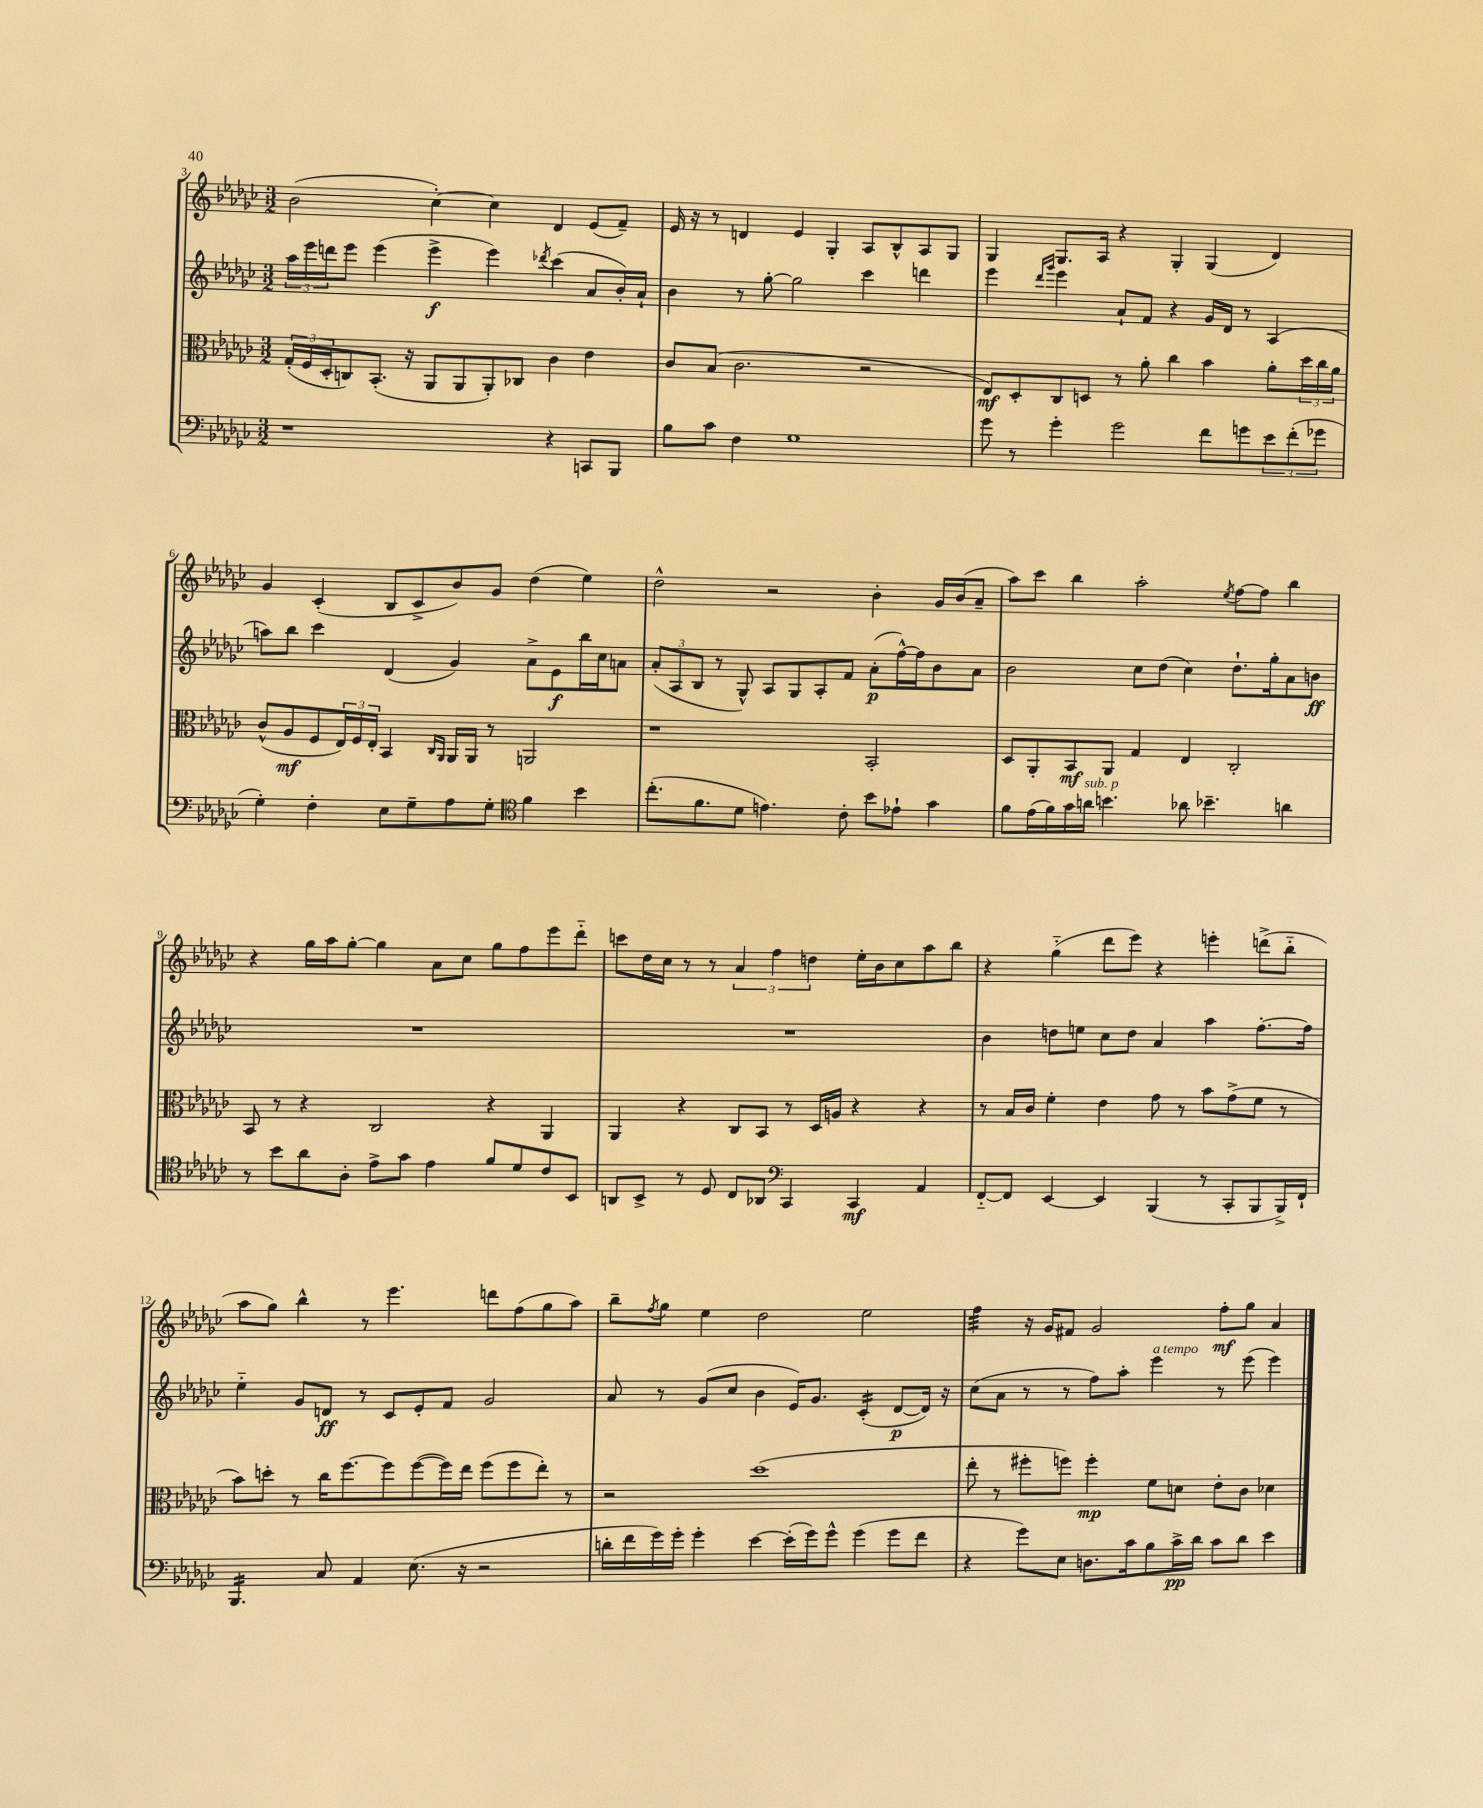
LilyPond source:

<<
\new StaffGroup <<
\new Staff = "s0" {
    \clef treble \key ges \major \numericTimeSignature \time 3/2
    bes'2( ces''4~-.) ces''4 des'4 ees'8( f'8--) |
    ees'16 r16 r8 d'4 ees'4 ges4-. aes8 bes8-^ aes8 ges8 |
    ges4 ges8. aes16 r4 ges4-. ges4( des'4) |
    ges'4 ces'4-.( bes8 ces'8-> bes'8) ges'8 des''4( ees''4) |
    des''2-^ r2 bes'4-. ges'16 bes'16( aes'8-- |
    aes''8) ces'''8 bes''4 aes''2-. \acciaccatura { ees''8 } f''8~ f''8 bes''4 |
    r4 ges''16 aes''16 ges''8~-. ges''4 aes'8 ces''8 ges''8 f''8 ees'''8 des'''8-_ |
    c'''8 des''16 ces''16 r8 r8 \tuplet 3/2 { aes'4 f''4 d''4 } ees''16-. bes'16 ces''8 aes''8 bes''8 |
    r4 ges''4-_( des'''8 ees'''8) r4 e'''4-. d'''8->( bes''8-_ |
    aes''8 ges''8) bes''4-^ r8 ees'''4. d'''8 f''8( ges''8 aes''8) |
    bes''8-- \acciaccatura { f''8 } ges''8 ees''4 des''2 ees''2 |
    f''4:32 r16 ges'16 fis'8 ges'2 f''8-.\mf ges''8 aes'4 \bar "|." |
}
\new Staff = "s1" {
    \clef treble \key ges \major \numericTimeSignature \time 3/2
    \tuplet 3/2 { aes''16 ees'''16 d'''16 } ees'''8 ees'''4( ees'''4->\f ees'''4) \acciaccatura { des'''8 } ces'''4( aes'8 bes'16-.) aes'16-! |
    bes'4 r8 ges''8~-. ges''2 ces'''4 d'''4 |
    ees'''4 \grace { des'''16 ges'''16 } ees'''4 aes'8-! f'8 r4 ges'16 des'16 r8 aes4( |
    a''8) bes''8 ces'''4 des'4( ges'4) aes'8-> ees'8\f bes''16 ces''16 a'8 |
    \tuplet 3/2 { aes'8-.( aes8 bes8 } r8 ges8-^) aes8 ges8 aes8-. f'8 aes'8-.\p( f''16~-^) f''16 bes'8 aes'8 |
    bes'2 ces''8 des''8( ces''4) des''8.-! ges''16-. aes'8 b'8\ff |
    R1. |
    R1. |
    bes'4 d''8 e''8 ces''8 d''8 aes'4 aes''4 f''8.~-. f''16 |
    ees''4-_ ges'8 d'8\ff r8 ces'8 ees'8-. f'8 ges'2 |
    aes'8 r8 ges'8( ces''8 bes'4 ees'16) ges'8. ces'4:16-.( des'8~\p des'16) r16 |
    ces''8( aes'8 r8 r8 f''8) aes''8-. ees'''4^\markup { \italic "a tempo" } r8 ees'''8( ees'''4) \bar "|." |
}
\new Staff = "s2" {
    \clef alto \key ges \major \numericTimeSignature \time 3/2
    \tuplet 3/2 { ges16-.( f16 des16-. } c8) bes,8.-.( r16 aes,8 aes,8 aes,8-.) ces8 ces'4 ees'4 |
    ces'8 bes8( ces'2. r2 |
    ees8\mf) des8-. ces8 d8 r8 aes'8-. ces''4 bes'4 aes'8-. \tuplet 3/2 { des''16 ces''16 aes'16 } |
    ces'8-^( aes8\mf f8 \tuplet 3/2 { ees16) f16 ees16-. } bes,4 \grace { ces16 aes,16 } aes,16 aes,16 r8 a,2 |
    r1 bes,2-. |
    des8 aes,8-. bes,8\mf aes,8 ges4 ees4 ces2-. |
    bes,8 r8 r4 ces2 r4 aes,4 |
    aes,4 r4 ces8 bes,8 r8 des16 a16 r4 r4 |
    r8 bes16 ces'16 f'4-. ees'4 ges'8 r8 bes'8 ges'8->( f'8 r8 |
    bes'8) d''8-. r8 ces''16 f''8.~ f''8 f''8~( f''16) ees''16 f''8( f''8 ees''8-.) r8 |
    r2 des''1( |
    ees''8-. r8 fis''8-. f''8) f''4-.\mp f'8 d'8 ees'8-. ces'8 des'4 \bar "|." |
}
\new Staff = "s3" {
    \clef bass \key ges \major \numericTimeSignature \time 3/2
    r1 r4 c,8 bes,,8 |
    bes8 ces'8 f4 ges1 |
    ges'8 r8 ges'4-. ges'2 f'8 g'8 \tuplet 3/2 { ees'8 f'8-.( ges'8 } |
    ges4-.) f4-. ees8 ges8-- aes8 ges8-. \clef tenor f'4 bes'4 |
    ces''8.-.( f'8. des'8 e'4.) ces'8-. bes'8 ees'8-! ges'4 |
    f'8 ees'16( f'16) ges'16 a'16^\markup { \italic "sub. p" } b'4. aes'8 bes'4.-- a'4 |
    r8 bes'8 aes'8 aes8-. ees'8-> ges'8 ees'4 f'8 des'8 ces'8 bes,8 |
    a,8 bes,8-> r8 des8 ces8 aes,8 \clef bass ces,4 ces,4\mf aes,4 |
    f,8~-_ f,8 ees,4~ ees,4 bes,,4( r8 ces,8-. bes,,8 bes,,16->) f,16-! |
    bes,,4.:16 ces8 aes,4 ees8.( r16 r2 |
    d'16-. f'16 ges'16) ges'16-. ges'4-. ees'4~ ees'16-.( ges'16) ges'8-^ ges'4( ges'8 f'8 |
    r4 ges'8) ees8 d8. ces'16 bes8 ces'16->\pp des'16 ces'8 des'8 ees'4 \bar "|." |
}
>>
>>
\layout { \context { \Score currentBarNumber = #3 } }
